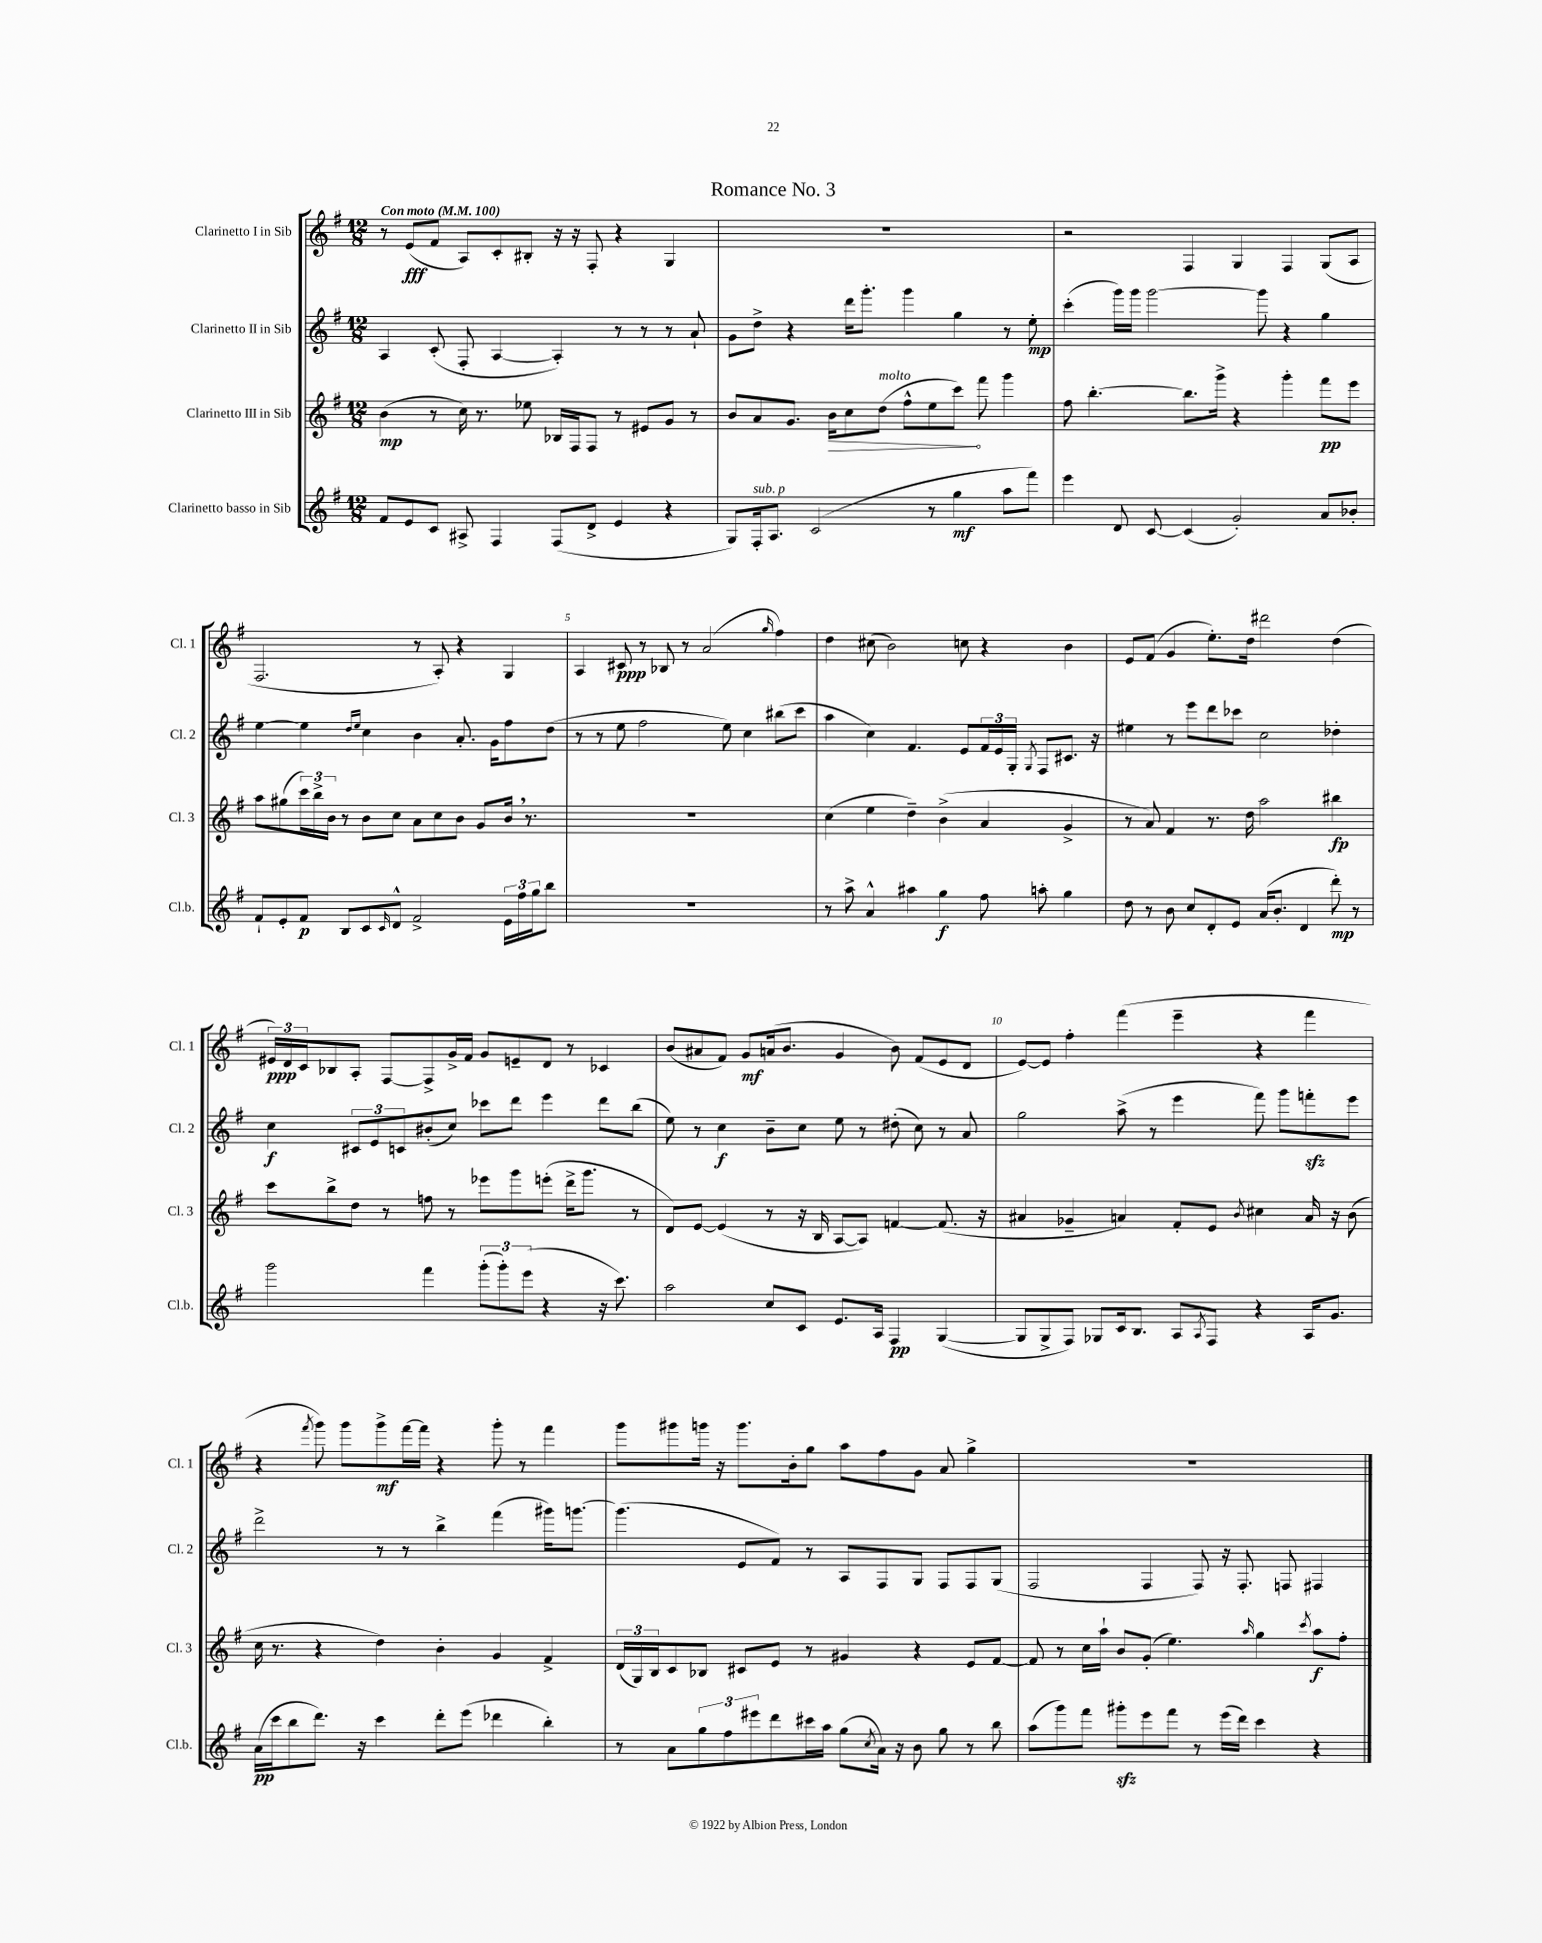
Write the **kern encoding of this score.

**kern	**kern	**kern	**kern
*staff4	*staff3	*staff2	*staff1
*clefG2	*clefG2	*clefG2	*clefG2
*k[f#]	*k[f#]	*k[f#]	*k[f#]
*M12/8	*M12/8	*M12/8	*M12/8
*MM100	*MM100	*MM100	*MM100
8f#/L	(4b\	4A/	8r
8e/	.	.	(8e/L
8c/J	8r	(8c'/	8f#/J
8A#^/	16cc\)	8F#'/	8A/L)
.	8.r	.	.
4F#/	.	[4A/	8c'/
.	8ee-\	.	8B#'/J
(8F#/L	16B-/LL	4A'/])	16r
.	16F#/J	.	16r
8d^/J	8F#/J	.	8F#'/
4e/	8r	8r	4r
.	8e#/L	8r	.
4r	8g/J	8r	4G/
.	8r	8a`/	.
=	=	=	=
8G/L)	8b/L	8g\L	1.r
16F#'/k	8a/	8dd^\J	.
8.A/J	.	.	.
.	8.g/J	4r	.
(2c/	.	.	.
.	16b\LK	.	.
.	8cc\	16ddd\LK	.
.	.	8.ggg'\J	.
.	(8dd\J	.	.
.	8ff#^^\L	4ggg\	.
8r	8ee\	.	.
4gg\	8ccc\J)	4gg\	.
.	8fff#\	.	.
8aa\L	4ggg\	8r	.
8fff#\J)	.	8ee'\	.
=	=	=	=
4eee\	8ff#\	(4ccc'\	2r
.	[4.bb'\	.	.
8d/	.	16ggg\LL)	.
.	.	16ggg\JJ	.
[8c/	.	[2ggg\	.
(4c/]	8.bb\]L	.	4F#/
.	16ggg^\Jk	.	.
2g'/)	4r	.	4G/
.	.	8ggg\]	.
.	4ggg'\	4r	4F#/
8a/L	8fff#\L	4gg\	(8G/L
8b-'/J	8eee\J	.	8A/J
=	=	=	=
8f#`/L	8aa\L	[4ee\	2.F#/
8e'/	(8gg#\	.	.
8f#/J	24ccc\L)	4ee\]	.
.	24bb^\	.	.
.	24b\JJ	.	.
8B/L	8r	.	.
.	.	16qqdd/LL	.
.	.	16qqee/JJ	.
8c/	8b\L	4cc\	.
16qqc/	.	.	.
8d^^/J	8cc\J	.	.
2f#^/	8a\L	4b\	8r
.	8cc\	.	8A'/)
.	8b\J	8.a'/	4r
.	8g/L	.	.
.	.	16g\LK	.
24e\LL	16b/Jk	8ff#\	4G/
24ff#\	.	.	.
.	8.r	.	.
24gg\J	.	.	.
8bb\J	.	(8dd\J	.
=	=	=	=
1.r	1.r	8r	4A/
.	.	8r	.
.	.	8ee\	8c#/
.	.	2ff#\	8r
.	.	.	8B-/
.	.	.	8r
.	.	.	(2a/
.	.	8ee\)	.
.	.	4cc\	.
.	.	.	16qqgg/
.	.	(8bb#\L	4ff#\)
.	.	8ccc\J	.
=	=	=	=
8r	(4cc\	4aa\	4dd\
8aa^\	.	.	.
4a^^/	4ee\	4cc\)	(8cc#\
.	.	.	2b\)
4aa#\	4dd~\)	4.f#/	.
4gg\	(4b^\	.	.
.	.	8e/L	8cc\
8ff#\	4a/	24f#/L	4r
.	.	24e/	.
.	.	24G'/JJ	.
.	.	8qG/	.
8aa'\	.	8F#/L	.
4gg\	4g^/	8.c#/J	4b\
.	.	16r	.
=	=	=	=
8dd\	8r	4ee#\	8e/L
8r	8a/)	.	(8f#/J
8b\	4f#/	8r	4g/
8cc/L	.	8eee\L	.
8d'/	8.r	8ddd\	8.ee'\L)
8e/J	.	8ccc-\J	.
.	16dd\	.	16dd\Jk
(16a/LK	2aa\	2cc\	2ddd#\
8.b'/J	.	.	.
4d/	.	.	.
8ddd'\)	4bb#\	4dd-'\	(4dd\
8r	.	.	.
=	=	=	=
2ggg\	8ccc\L	4cc\	24e#/LL)
.	.	.	24d/
.	.	.	24c/J
.	8bb^\	.	8B-/
.	8dd\J	12c#/L	8A'/J
.	.	12e/	.
.	8r	.	[8F#/L
.	.	12c/	.
4fff#\	8ff\	(8b#'/	8F#^/]
.	8r	8cc/J)	16g^/L
.	.	.	16f#/JJ
(12ggg'\L	8eee-\L	8ccc-\L	8g/L
12ggg'\)	.	.	.
.	8ggg\	8ddd\J	8e~/
(12eee\J	.	.	.
4r	(8eee'\J	4eee\	8d/J
.	16ddd^\LK	.	8r
.	8.ggg\J	.	.
16r	.	8ddd\L	4c-/
8.ccc\)	.	.	.
.	8r	(8bb\J	.
=	=	=	=
2aa\	8d/L)	8ee\)	(8b/L
.	[8e/J	8r	8a#/
.	(4e/]	4cc\	8f#/J)
.	.	.	8g/L
8cc/L	8r	8b~\L	(16a/k
.	.	.	8.b/J
8c/J	16r	8cc\J	.
.	16B/	.	.
8.e/L	[8A/L	8ee\	4g/
.	8A/]J)	8r	.
16A/Jk	.	.	.
4F#/	[4f/	(8dd#'\	8b\)
.	.	8cc\)	(8f#/L
([4G/	(8.f/]	8r	8e/
.	.	8a/	8d/J
.	16r	.	.
=	=	=	=
8G/]L	4a#/	2gg\	[8e/L)
8G^/	.	.	8e/]J
8F#/J)	4g-~/	.	4ff#'\
8G-/L	.	.	.
16c/k	4a/)	(8aa^\	(4fff#\
8.B/J	.	.	.
.	.	8r	.
8A/L	8f#'/L	4eee\	4eee~\
8qA/	.	.	.
8F#/J	8e/J	.	.
.	8qb/	.	.
4r	4cc#\	8fff#\)	4r
.	.	8ggg\L	.
16A/LK	16a/	8fff'\	4fff#\
8.g/J	16r	.	.
.	(8b\	8eee\J	.
=	=	=	=
(16a\LL	16cc\	2ddd^\	4r
16ccc\J	8.r	.	.
8bb\	.	.	.
.	.	.	8qfff#/
8.ddd\J)	4r	.	8ggg\)
.	.	.	8ggg\L
16r	.	.	.
4ccc\	4dd\)	8r	8ggg^\
.	.	8r	[16fff#\L
.	.	.	16fff#\]JJ
8ddd'\L	4b'\	4bb^\	4r
(8eee\J	.	.	.
4ddd-\	4g/	(4fff#\	8ggg'\
.	.	.	8r
4bb'\)	4f#^/	16ggg#\LK)	4fff#\
.	.	[8.ggg\J	.
=	=	=	=
8r	(24d/LL	(4.ggg\]	8ggg\L
.	24G/)	.	.
.	24B/J	.	.
8a\L	8c/	.	8ggg#\
12gg\	8B-/J	.	16ggg\Jk
.	.	.	16r
12ff#\	.	.	.
.	8c#/L	8e/L	8.ggg\L
12eee#\	.	.	.
8ddd\	8e/J	8f#/J)	.
.	.	.	16b'\k
16ccc#\L	8r	8r	8gg\J
16aa\JJ	.	.	.
(8gg\L	4g#/	8A/L	8aa\L
8qcc/	.	.	.
16a\Jk)	.	8F#/	8ff#\
16r	.	.	.
8b\	4r	8G/J	8g\J
8gg\	.	8F#/L	8a/
8r	8e/L	8F#/	4gg^\
8bb\	[8f#/J	(8G/J	.
=	=	=	=
(8aa\L	8f#/]	2F#/	1.r
8ggg\)	8r	.	.
8fff#\J	16cc\LL	.	.
.	16aa`\JJ	.	.
8ggg#'\L	8b/L	.	.
8eee\	(8g'/J	4F#/	.
8fff#\J	4.ee\)	.	.
8r	.	8F#/)	.
(16eee\LL	.	16r	.
16ddd\JJ)	.	8.F#'/	.
.	16qqaa/	.	.
4ccc\	4gg\	.	.
.	.	8F/	.
.	8qccc/	.	.
4r	8aa\L	4F#/	.
.	8ff#'\J	.	.
==	==	==	==
*-	*-	*-	*-
